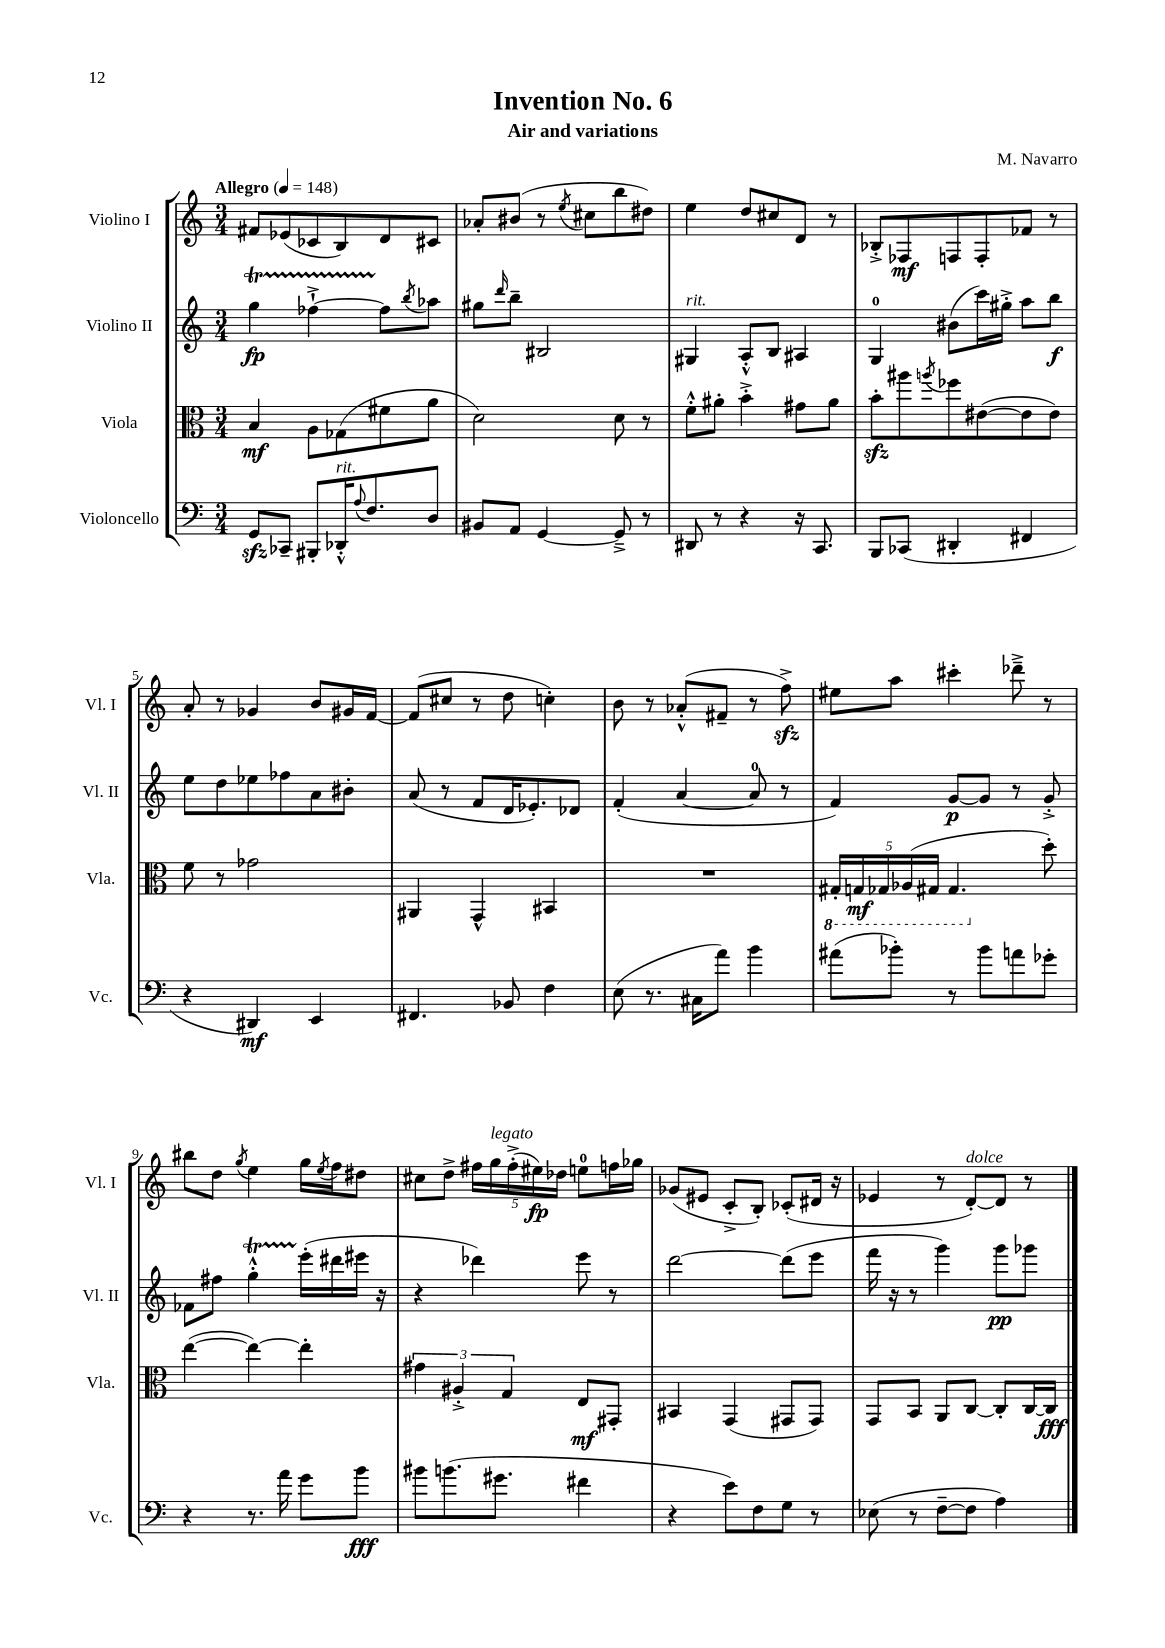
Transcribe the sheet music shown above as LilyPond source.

\header { title = "Invention No. 6" composer = "M. Navarro" subtitle = "Air and variations" }
<<
\new StaffGroup <<
\new Staff = "s0" \with { instrumentName = "Violino I" shortInstrumentName = "Vl. I" } {
    \clef treble \key c \major \numericTimeSignature \time 3/4 \tempo "Allegro" 4 = 148
    fis'8 ees'8( ces'8 b8) d'8 cis'8 |
    aes'8-. bis'8( r8 \acciaccatura { e''8 } cis''8 b''8 dis''8) |
    e''4 d''8 cis''8 d'8 r8 |
    bes8-.-> fes8\mf f8 f8-. fes'8 r8 |
    a'8-. r8 ges'4 b'8 gis'16 f'16~ |
    f'8( cis''8 r8 d''8 c''4-.) |
    b'8 r8 aes'8-.-^( fis'8-- r8 f''8->\sfz) |
    eis''8 a''8 cis'''4-. des'''8---> r8 |
    bis''8 d''8 \acciaccatura { g''8 } e''4 g''16 \acciaccatura { e''8 } f''16 dis''8 |
    cis''8 d''8-> \tuplet 5/4 { fis''16 g''16^\markup { \italic "legato" } fis''16-.->( eis''16\fp) des''16 } e''8-0 f''16 ges''16 |
    ges'8( eis'8 c'8-.-> b8-.) ces'8-.( dis'16 r16 |
    ees'4 r8 d'8~-.^\markup { \italic "dolce" }) d'8 r8 \bar "|." |
}
\new Staff = "s1" \with { instrumentName = "Violino II" shortInstrumentName = "Vl. II" } {
    \clef treble \key c \major \numericTimeSignature \time 3/4
    g''4\startTrillSpan\fp fes''4~-!-> fes''8\stopTrillSpan \acciaccatura { b''8 } aes''8 |
    gis''8 \grace { d'''16 } b''8-- bis2 |
    gis4^\markup { \italic "rit." } a8-.-^ b8 ais4 |
    g4-0 bis'8( c'''16) gis''16-.-> a''8 b''8\f |
    e''8 d''8 ees''8 fes''8 a'8 bis'8-. |
    a'8( r8 f'8 d'16 ees'8.-.) des'8 |
    f'4-.( a'4~ a'8-0 r8 |
    f'4) g'8~\p g'8 r8 g'8-.-> |
    fes'8 fis''8 g''4-.-^\startTrillSpan e'''16-.\stopTrillSpan( dis'''16 eis'''16 r16 |
    r4 des'''4) e'''8 r8 |
    d'''2~ d'''8( e'''8 |
    f'''16 r16 r8 g'''4) g'''8\pp ges'''8 \bar "|." |
}
\new Staff = "s2" \with { instrumentName = "Viola" shortInstrumentName = "Vla." } {
    \clef alto \key c \major \numericTimeSignature \time 3/4
    b4\mf a8 ges8( fis'8 a'8 |
    d'2) d'8 r8 |
    f'8-.-^ ais'8-. b'4-.-> gis'8 ais'8 |
    b'8-.\sfz ais''8 \acciaccatura { a''8 } fes''8 eis'8~( eis'8 eis'8) |
    f'8 r8 ges'2 |
    ais,4 g,4-^ bis,4 |
    R2. |
    \tuplet 5/4 { \ottava #-1 gis,16-. g,16\mf ges,16 aes,16( gis,16 } gis,4. \ottava #0 d''8-.) |
    e''4~( e''4~) e''4-. |
    \tuplet 3/2 { gis'4 ais4-.-> g4 } e8\mf gis,8-. |
    bis,4 g,4( gis,8 gis,8) |
    g,8 b,8 a,8 c8~ c8-. c16~ c16\fff \bar "|." |
}
\new Staff = "s3" \with { instrumentName = "Violoncello" shortInstrumentName = "Vc." } {
    \clef bass \key c \major \numericTimeSignature \time 3/4
    g,8\sfz ces,8-- bis,,8-. des,16-.-^^\markup { \italic "rit." } \appoggiatura { a8 } f8. d8 |
    bis,8 a,8 g,4~ g,8---> r8 |
    dis,8 r8 r4 r16 c,8. |
    b,,8 ces,8( dis,4-. fis,4 |
    r4 dis,4\mf) e,4 |
    fis,4. bes,8 f4 |
    e8( r8. cis16 a'8) b'4 |
    ais'8( bes'8-.) r8 bes'8 a'8 ges'8-. |
    r4 r8. a'16 g'8 b'8\fff |
    bis'8 b'8.( gis'8. fis'4 |
    r4 e'8) f8 g8 r8 |
    ees8( r8 f8~-- f8 a4) \bar "|." |
}
>>
>>
